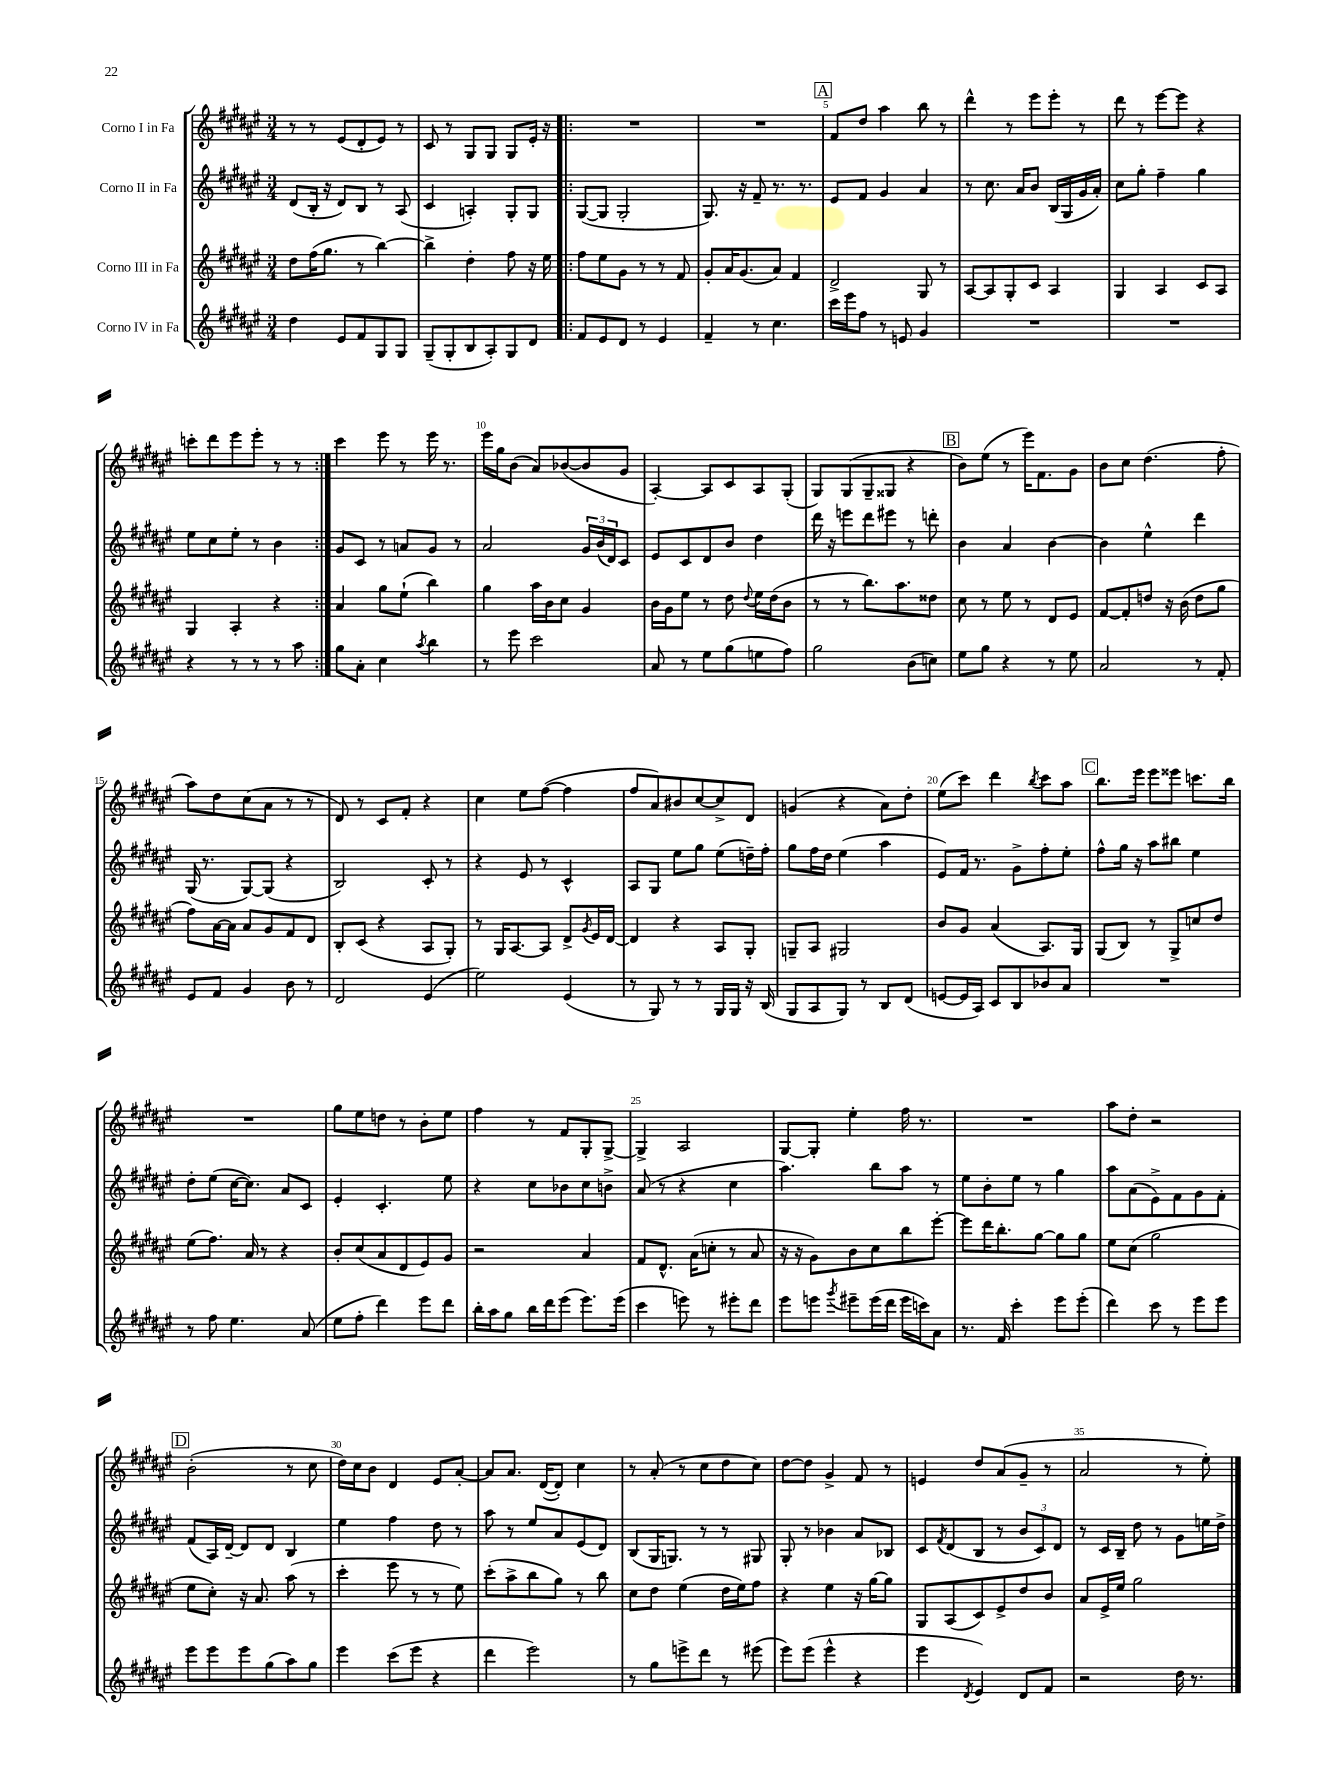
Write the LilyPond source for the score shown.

<<
\new StaffGroup <<
\new Staff = "s0" \with { instrumentName = "Corno I in Fa" } {
    \clef treble \key fis \major \numericTimeSignature \time 3/4
    r8 r8 eis'8( dis'8-. eis'8) r8 |
    cis'8 r8 gis8 gis8 gis8 eis'16-. r16 |
    \repeat volta 2 { R2. |
    R2. |
    \mark \markup { \box "A" } fis'8 dis''8 ais''4 b''8 r8 |
    dis'''4-^ r8 eis'''8 eis'''8-. r8 |
    dis'''8 r8 eis'''8~ eis'''8 r4 |
    c'''8-. dis'''8 eis'''8 eis'''8-. r8 r8 | }
    cis'''4 eis'''8 r8 eis'''16 r8. |
    eis'''16 gis''16 b'8( ais'8) bes'8~( bes'8 gis'8 |
    ais4~-.) ais8 cis'8 ais8 gis8-.( |
    gis8) gis8( gis8-- gisis8 r4 |
    \mark \markup { \box "B" } b'8) eis''8( r8 eis'''16) fis'8. gis'8 |
    b'8 cis''8 dis''4.( fis''8-. |
    ais''8) dis''8 cis''8( ais'8 r8 r8 |
    dis'8) r8 cis'8 fis'8-. r4 |
    cis''4 eis''8 fis''8~( fis''4 |
    fis''8 ais'8) bis'8 cis''8~ cis''8-> dis'8 |
    g'4( r4 ais'8) dis''8-. |
    eis''8( cis'''8) dis'''4 \acciaccatura { b''8 } cis'''8 ais''8 |
    \mark \markup { \box "C" } b''8. eis'''16 eis'''8 eisis'''8 c'''8. b''16 |
    R2. |
    gis''8 eis''8 d''8 r8 b'8-. eis''8 |
    fis''4 r8 fis'8 gis8-. gis8~-> |
    gis4-> ais2 |
    gis8~ gis8-. eis''4-. fis''16 r8. |
    R2. |
    ais''8 dis''8-. r2 |
    \mark \markup { \box "D" } b'2-.( r8 cis''8 |
    dis''16) cis''16 b'8 dis'4 eis'8 ais'8~-. |
    ais'8 ais'8. dis'16~( dis'8-.) cis''4 |
    r8 ais'8-.( r8 cis''8 dis''8 cis''8) |
    dis''8~ dis''8 gis'4-> fis'8 r8 |
    e'4 dis''8 ais'8( gis'8-- r8 |
    ais'2 r8 eis''8-.) \bar "|." |
}
\new Staff = "s1" \with { instrumentName = "Corno II in Fa" } {
    \clef treble \key fis \major \numericTimeSignature \time 3/4
    dis'8( b16-. r16 dis'8) b8 r8 ais8( |
    cis'4 a4-.) gis8-. gis8 |
    \repeat volta 2 { gis8~( gis8 gis2-. |
    gis8.) r16 fis'8-- r8. r8. |
    \mark \markup { \box "A" } eis'8 fis'8 gis'4 ais'4 |
    r8 cis''8. ais'16 b'8 b16( gis16 gis'16 ais'16-.) |
    cis''8 gis''8-. fis''4-- gis''4 |
    eis''8 cis''8 eis''8-. r8 b'4 | }
    gis'8 cis'8 r8 a'8 gis'8 r8 |
    ais'2 \tuplet 3/2 { gis'16 b'16( dis'16) } cis'8 |
    eis'8 cis'8 dis'8 b'8 dis''4 |
    dis'''16 r16 e'''8 dis'''8 eis'''8 r8 d'''8-. |
    \mark \markup { \box "B" } b'4 ais'4 b'4~ |
    b'4 eis''4-^ dis'''4 |
    gis16( r8. gis8~) gis8( r4 |
    b2) cis'8-. r8 |
    r4 eis'8 r8 cis'4-^ |
    ais8 gis8 eis''8 gis''8 eis''8( d''16--) fis''16-. |
    gis''8 fis''16 dis''16 eis''4( ais''4 |
    eis'8) fis'16 r8. gis'8-> fis''8-. eis''8-. |
    \mark \markup { \box "C" } fis''8-^ gis''16 r16 ais''8 bis''8 eis''4 |
    dis''8-. eis''8( cis''16~ cis''8.) ais'8 cis'8 |
    eis'4-. cis'4.-. eis''8 |
    r4 cis''8 bes'8 cis''8 b'8-> |
    ais'8( r8 r4 cis''4 |
    ais''4.) b''8 ais''8 r8 |
    eis''8 b'8-. eis''8 r8 gis''4 |
    ais''8 ais'8( eis'8->) fis'8 gis'8 fis'8-. |
    \mark \markup { \box "D" } fis'8( ais16) dis'16~-- dis'8 dis'8 b4 |
    eis''4 fis''4 dis''8 r8 |
    ais''8 r8 eis''8 ais'8 eis'8( dis'8) |
    b8( gis16 g8.) r8 r8 gis8 |
    gis8-. r8 bes'4 ais'8 bes8 |
    cis'8 \acciaccatura { fis'8 } dis'8( b8 r8 \tuplet 3/2 { b'8 cis'8) dis'8 } |
    r8 cis'16 b16-- dis''8 r8 gis'8 e''16 dis''16-> \bar "|." |
}
\new Staff = "s2" \with { instrumentName = "Corno III in Fa" } {
    \clef treble \key fis \major \numericTimeSignature \time 3/4
    dis''8 fis''16( gis''8. r8 b''4~) |
    b''4-> dis''4-. fis''8 r16 eis''16 |
    \repeat volta 2 { fis''8 eis''8 gis'8 r8 r8 fis'8 |
    gis'8-. ais'16 gis'8.( ais'8) fis'4 |
    \mark \markup { \box "A" } dis'2-> gis8 r8 |
    ais8~ ais8 gis8-. cis'8 ais4 |
    gis4 ais4 cis'8 ais8 |
    gis4 ais4-. r4 | }
    ais'4 gis''8 eis''8-!( b''4) |
    gis''4 ais''16 b'16 cis''8 gis'4 |
    b'16 gis'16 eis''8 r8 dis''8 \appoggiatura { dis''8 } eis''16 dis''16( b'8 |
    r8 r8 b''8.) ais''8. disis''8 |
    \mark \markup { \box "B" } cis''8 r8 eis''8 r8 dis'8 eis'8 |
    fis'8~ fis'8-. d''8 r16 b'16( d''8 gis''8 |
    fis''8) ais'16~ ais'16 ais'8 gis'8 fis'8 dis'8 |
    b8-. cis'8( r4 ais8 gis8-.) |
    r8 gis16 ais8.~ ais8 dis'8-> \acciaccatura { gis'8 } eis'16 dis'16~ |
    dis'4 r4 ais8 gis8-. |
    g8-- ais8 gis2 |
    b'8 gis'8 ais'4( ais8.) gis16 |
    \mark \markup { \box "C" } gis8( b8) r8 gis8-> c''8 dis''8 |
    eis''8( fis''8.) ais'16 r8 r4 |
    b'8-. cis''8( ais'8 dis'8 eis'8) gis'8 |
    r2 ais'4 |
    fis'8 dis'8.-^ ais'16( c''8-. r8 ais'8 |
    r16 r16 gis'8) b'8 cis''8 b''8 eis'''8~-. |
    eis'''8 dis'''16 b''8.-. gis''8~ gis''8 gis''8 |
    eis''8 cis''8( gis''2 |
    \mark \markup { \box "D" } eis''8 cis''8-.) r16 ais'8. ais''8( r8 |
    cis'''4-. eis'''8 r8 r8 eis''8) |
    cis'''8-.( ais''8-> b''8 gis''8) r8 b''8 |
    cis''8 dis''8 eis''4( dis''16 eis''16) fis''8 |
    r4 eis''4 r16 gis''16~ gis''8 |
    gis8 ais8( cis'8) eis'8-> dis''8 b'8 |
    ais'8 eis'16-> eis''16 gis''2 \bar "|." |
}
\new Staff = "s3" \with { instrumentName = "Corno IV in Fa" } {
    \clef treble \key fis \major \numericTimeSignature \time 3/4
    dis''4 eis'8 fis'8 gis8 gis8 |
    gis8--( gis8-. b8 ais8-.) gis8 dis'8 |
    \repeat volta 2 { fis'8 eis'8 dis'8 r8 eis'4 |
    fis'4-- r8 cis''4. |
    \mark \markup { \box "A" } cis'''16 eis'''16 fis''8 r8 e'8 gis'4 |
    R2. |
    R2. |
    r4 r8 r8 r8 ais''8 | }
    gis''8 ais'8-. cis''4 \acciaccatura { ais''8 } b''4 |
    r8 eis'''8 cis'''2 |
    ais'8 r8 eis''8 gis''8( e''8 fis''8) |
    gis''2 b'8( c''8) |
    \mark \markup { \box "B" } eis''8 gis''8 r4 r8 eis''8 |
    ais'2 r8 fis'8-. |
    eis'8 fis'8 gis'4 b'8 r8 |
    dis'2 eis'4( |
    eis''2) eis'4( |
    r8 gis8) r8 r8 gis16 gis16 r16 b16( |
    gis8 ais8 gis8) r8 b8 dis'8( |
    e'8~ e'16 ais16) cis'8 b8 bes'8 ais'8 |
    \mark \markup { \box "C" } R2. |
    r8 fis''8 eis''4. ais'8( |
    eis''8 fis''8-. dis'''4) eis'''8 dis'''8 |
    b''16-. ais''16 gis''8 b''16 dis'''16 eis'''8( eis'''8.) eis'''16( |
    cis'''4 e'''8) r8 eis'''8-. dis'''8 |
    eis'''8 e'''8 \acciaccatura { gis'''8 } eis'''8-- eis'''16( dis'''16 eis'''16 c'''16) ais'8 |
    r8. fis'16 cis'''4-. eis'''8 eis'''8-.( |
    dis'''4) cis'''8 r8 eis'''8 eis'''8 |
    \mark \markup { \box "D" } eis'''8 eis'''8 eis'''8 gis''8( ais''8) gis''8 |
    eis'''4 cis'''8( eis'''8 r4 |
    dis'''4 eis'''2) |
    r8 gis''8 e'''8-> dis'''8 r8 eis'''8( |
    eis'''8) eis'''8( eis'''4-^ r4 |
    eis'''4 \acciaccatura { dis'8 } eis'4) dis'8 fis'8 |
    r2 dis''16 r8. \bar "|." |
}
>>
>>
\layout { \context { \Score \override BarNumber.break-visibility = ##(#f #t #t) barNumberVisibility = #(every-nth-bar-number-visible 5) } }
